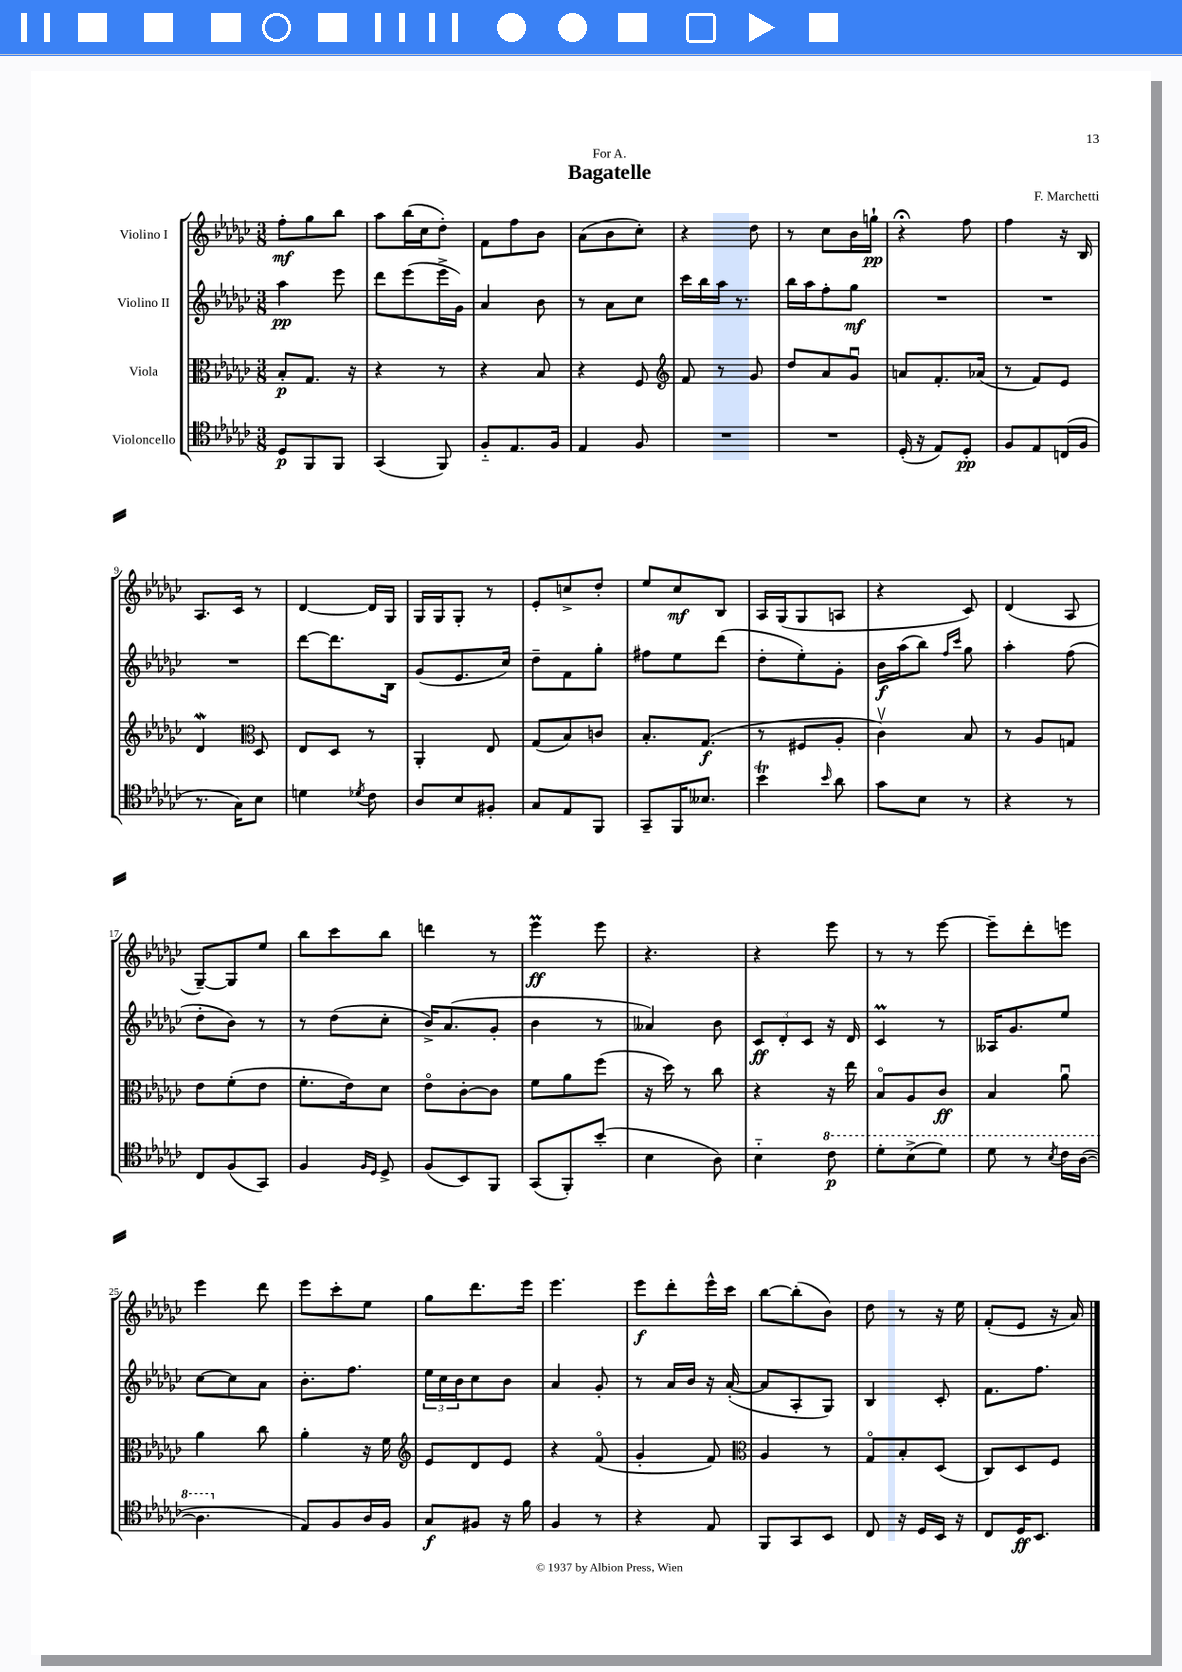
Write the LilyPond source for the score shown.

\header { title = "Bagatelle" composer = "F. Marchetti" dedication = "For A." }
<<
\new StaffGroup <<
\new Staff = "s0" \with { instrumentName = "Violino I" } {
    \clef treble \key ges \major \numericTimeSignature \time 3/8
    f''8-.\mf ges''8 bes''8 |
    aes''8 bes''16( ces''16 des''8-.) |
    f'8 f''8 bes'8 |
    aes'8( bes'8 ces''8-.) |
    r4 des''8 |
    r8 ces''8 bes'16 g''16-!\pp |
    r4\fermata f''8 |
    f''4 r16 bes16 |
    aes8. ces'16 r8 |
    des'4~ des'16 ges16 |
    ges16 ges16 ges8-. r8 |
    ees'8-. c''8-> des''8-. |
    ees''8 ces''8\mf bes8 |
    aes16 ges16( ges8 a8 |
    r4 ces'8) |
    des'4( aes8 |
    ges8~--) ges8 ees''8 |
    bes''8 ces'''8 bes''8 |
    d'''4 r8 |
    ees'''4\prall\ff ees'''8 |
    r4. |
    r4 ees'''8 |
    r8 r8 ees'''8~ |
    ees'''8-- des'''8-. e'''8 |
    ees'''4 des'''8 |
    ees'''8 ces'''8-. ees''8 |
    ges''8 des'''8. ees'''16 |
    ees'''4. |
    ees'''8\f des'''8-. ees'''16-^ ces'''16 |
    bes''8~ bes''8-.( bes'8) |
    des''8 r8 r16 ees''16 |
    f'8-.( ees'8 r16 aes'16) \bar "|." |
}
\new Staff = "s1" \with { instrumentName = "Violino II" } {
    \clef treble \key ges \major \numericTimeSignature \time 3/8
    aes''4\pp ees'''8 |
    des'''8 ees'''8( ees'''16-> ges'16) |
    aes'4 bes'8 |
    r8 aes'8 ces''8 |
    ces'''16 bes''16 aes''16 r8. |
    bes''16 aes''16 f''8-. ges''8\mf |
    R4. |
    R4. |
    R4. |
    des'''8~ des'''8. bes16 |
    ges'8( ees'8. ces''16) |
    des''8-- f'8 ges''8-. |
    fis''8 ees''8 des'''8( |
    des''8-. ees''8-.) ges'8-. |
    bes'16\f aes''16( bes''8) \grace { f''16 ces'''16 } ges''8 |
    aes''4-. f''8( |
    des''8-. bes'8) r8 |
    r8 des''8( ces''8-. |
    bes'16->) aes'8.( ges'8-. |
    bes'4 r8 |
    aeses'4) bes'8 |
    \tuplet 3/2 { ces'8\ff des'8-. ces'8 } r16 des'16 |
    ces'4\prall r8 |
    aeses16 ges'8. ees''8 |
    ces''8~ ces''8 aes'8 |
    bes'8.-. f''8. |
    \tuplet 3/2 { ees''16 ces''16 bes'16 } ces''8 bes'8 |
    aes'4 ges'8-. |
    r8 aes'16 bes'16 r16 aes'16~-.( |
    aes'8 aes8-. ges8) |
    bes4 ces'8-. |
    f'8. f''8. \bar "|." |
}
\new Staff = "s2" \with { instrumentName = "Viola" } {
    \clef alto \key ges \major \numericTimeSignature \time 3/8
    bes8-.\p ges8. r16 |
    r4 r8 |
    r4 bes8 |
    r4 f8 |
    \clef treble f'8 r8 ges'8 |
    des''8 aes'8 ges'8\downbow |
    a'8 f'8.-. aes'16( |
    r8 f'8) ees'8 |
    des'4\mordent \clef alto des8 |
    ees8 des8 r8 |
    aes,4-. ees8 |
    ges8( bes8) c'8 |
    bes8.-. ges8.\f( |
    r8 fis8 aes8-. |
    ces'4\upbow) bes8 |
    r8 aes8 g8 |
    ees'8 f'8-.( ees'8 |
    f'8.-. ees'16) des'8 |
    ees'8\flageolet ces'8~-. ces'8 |
    f'8 aes'8 f''8( |
    r16 des''16) r8 ces''8 |
    r4 r16 ees''16 |
    bes8\flageolet aes8 ces'8\ff |
    bes4 aes'8\downbow |
    aes'4 ces''8 |
    aes'4-. r16 f'16 |
    \clef treble ees'8 des'8 ees'8 |
    r4 f'8\flageolet( |
    ges'4-. f'8) |
    \clef alto aes4 r8 |
    ges8\flageolet bes8-. des8( |
    ces8) des8 f8 \bar "|." |
}
\new Staff = "s3" \with { instrumentName = "Violoncello" } {
    \clef tenor \key ges \major \numericTimeSignature \time 3/8
    des8\p f,8 f,8 |
    ges,4( f,8) |
    f8-_ ees8. f16 |
    ees4 f8 |
    R4. |
    R4. |
    des16-.( r16 ees8) des8-.\pp |
    f8 ees8 c16( f16 |
    r8. ges16) bes8 |
    d'4 \acciaccatura { des'8 } ces'8 |
    aes8 bes8 fis8-. |
    ges8 ees8 f,8 |
    ges,8-- f,16 beses8. |
    bes'4\trill \grace { bes'16 } aes'8 |
    ges'8 bes8 r8 |
    r4 r8 |
    ces8 f8( ges,8) |
    f4 \grace { f16 des16 } des8-> |
    f8( bes,8) f,8 |
    ges,8( f,8-.) bes'8-.( |
    bes4 aes8) |
    bes4-_ \ottava #1 ces''8\p |
    des''8-. bes'8->( des''8) |
    des''8 r8 \acciaccatura { bes'8 } ces''16 aes'16~( |
    aes'4. \ottava #0 |
    ees8) f8 aes16 f16 |
    ges8\f fis8 r16 f'16 |
    f4 r8 |
    r4 ees8 |
    f,8 ges,8 bes,8 |
    ces8 r16 des16 bes,16 r16 |
    ces8 des16\ff bes,8. \bar "|." |
}
>>
>>
